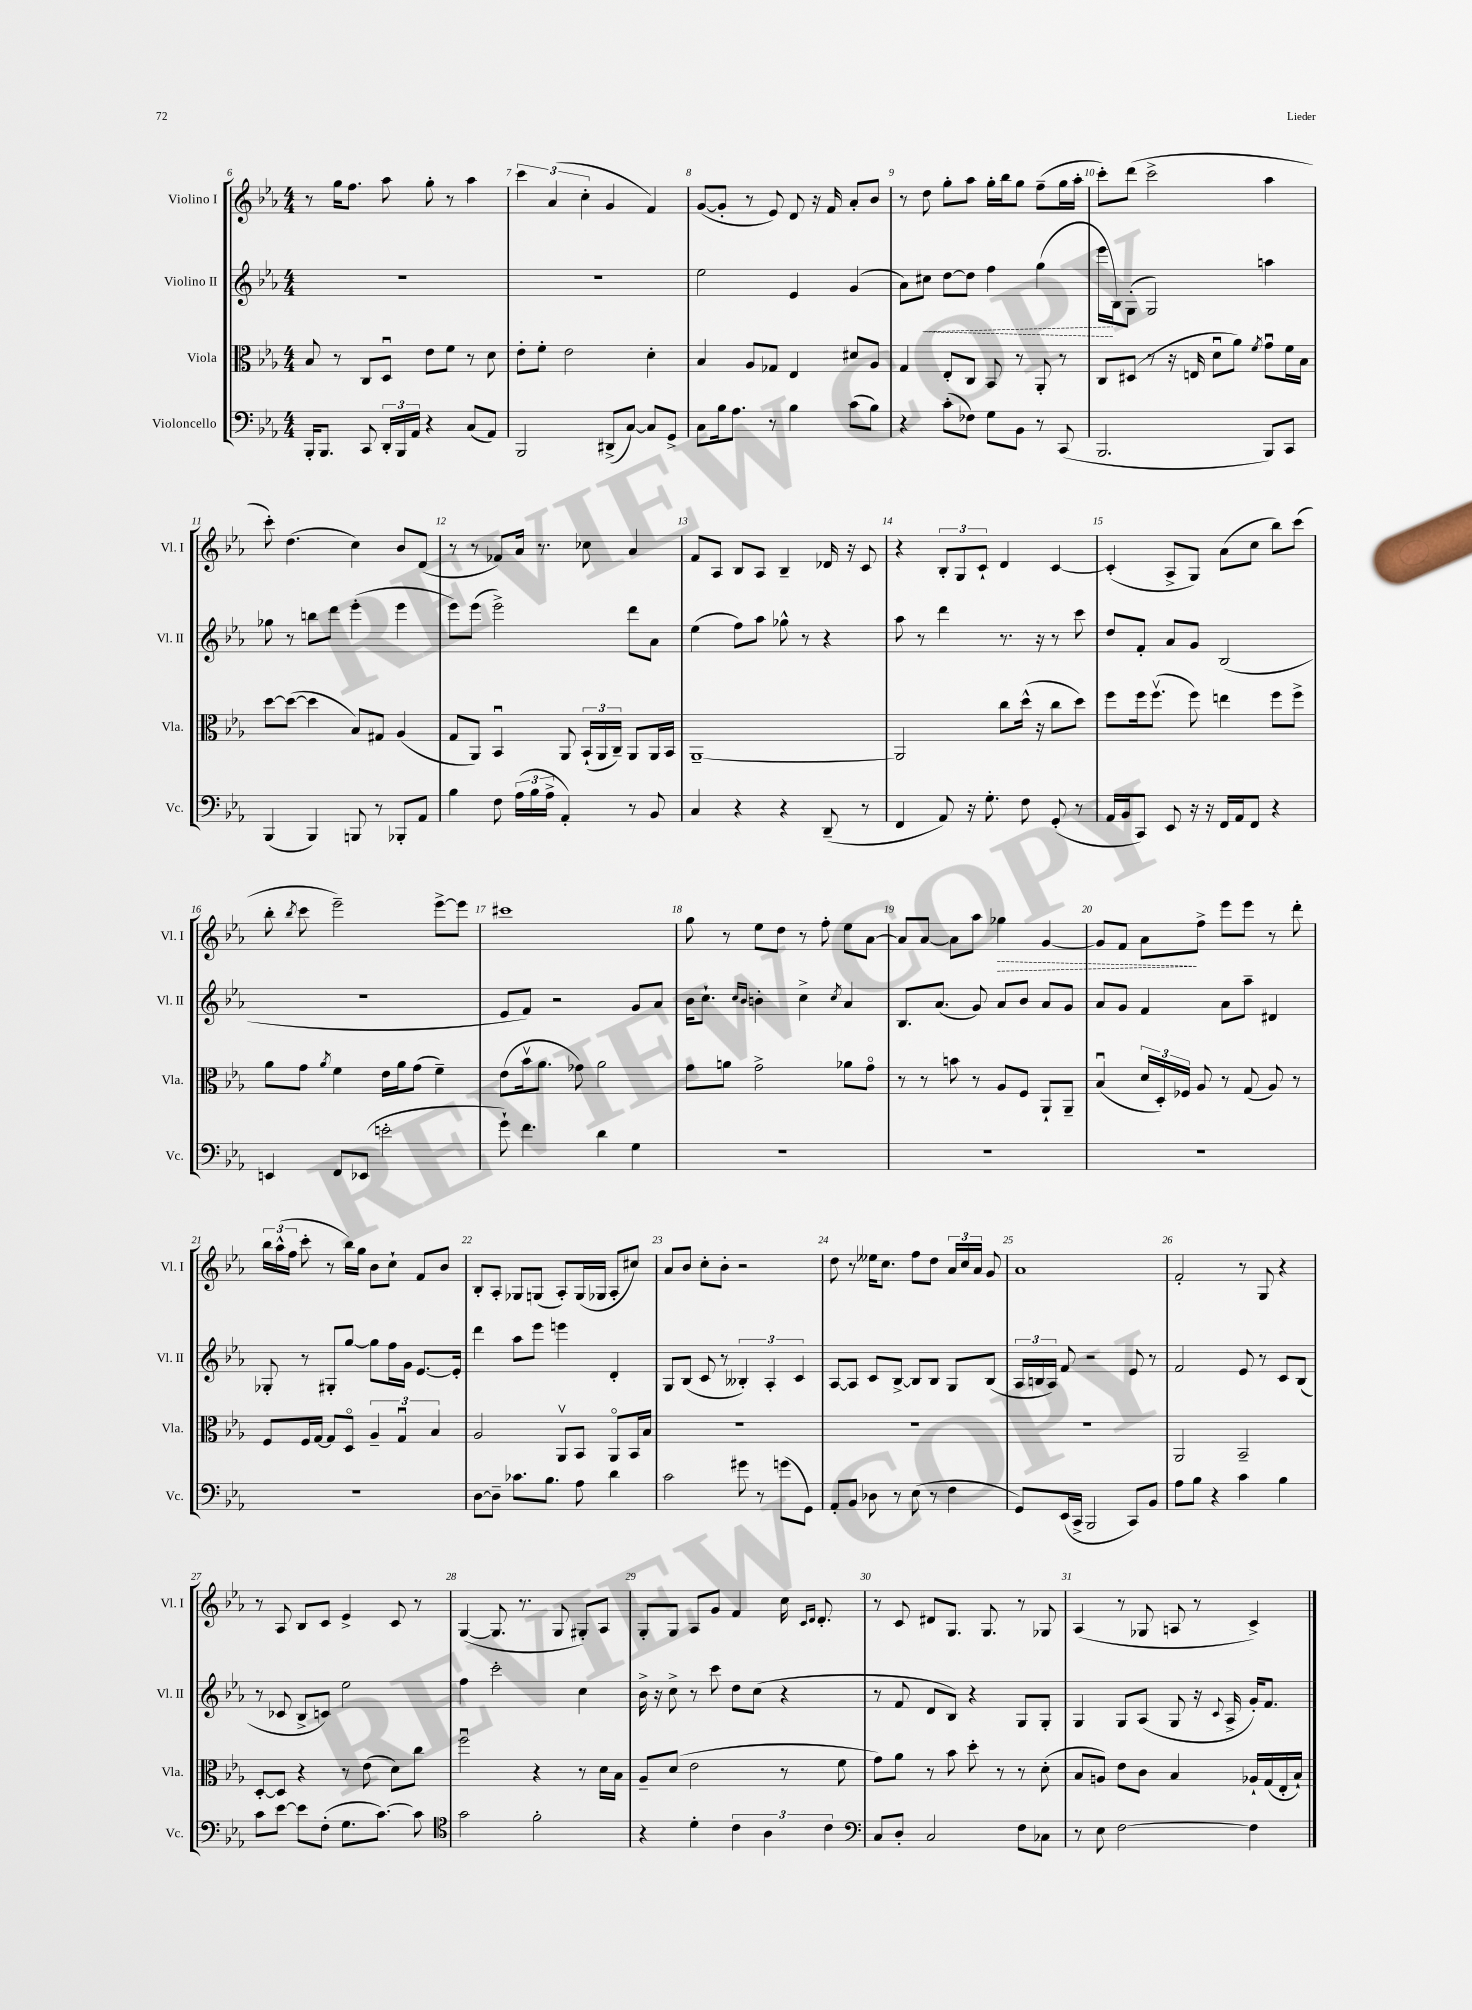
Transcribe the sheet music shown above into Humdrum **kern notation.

**kern	**kern	**kern	**kern
*staff4	*staff3	*staff2	*staff1
*clefF4	*clefC3	*clefG2	*clefG2
*k[b-e-a-]	*k[b-e-a-]	*k[b-e-a-]	*k[b-e-a-]
*M4/4	*M4/4	*M4/4	*M4/4
16BBB-'/LK	8B-/	1r	8r
8.BBB-/J	.	.	.
.	8r	.	16gg\LK
.	.	.	8.ff\J
8CC/	8C/L	.	.
24DD'/LL	8Du/J	.	8aa-\
24BBB-/	.	.	.
24AA-/JJ	.	.	.
4r	8e-\L	.	8gg'\
.	8f\J	.	8r
(8C/L	8r	.	4aa-\
8AA-/J)	8d\	.	.
=	=	=	=
2BBB-/	8e-'\L	1r	6ccc\
.	8f'\J	.	.
.	.	.	(6a-/
.	2e-\	.	.
.	.	.	6cc'\
(8DD#^/L	.	.	4g/
[8C/J)	.	.	.
8C/]L	4d'\	.	4f/)
8GG^/J	.	.	.
=	=	=	=
8C\L	4B-/	2ee-\	([8g/L
16B-\k	.	.	8g'/]J
8.A-\J	.	.	.
.	8A-/L	.	8r
8r	8G-/J	.	8e-/)
4B-\	4E-/	4e-/	8d/
.	.	.	16r
.	.	.	16f/
(8c\L	8d#/L	(4g/	8a-'/L
8B-\J)	8A-/J	.	8b-/J
=	=	=	=
4r	4G/	8a-\L)	8r
.	.	8cc#\J	8dd\
(8c'\L	8E-'/L	[8dd\L	8gg'\L
8F-\J)	8C/J	8dd\]J	8aa-\J
8G\L	8BB-/	4ff\	16gg'\LL
.	.	.	16bb-\J
8BB-\J	8r	.	8gg\J
8r	8AA-'/	(4gg\	(8ff~\L
(8CC/	8r	.	16gg\L
.	.	.	16aa-'\JJ
=	=	=	=
2.BBB-/	8C/L	16eee-\LL	8ccc'\L)
.	.	16B-\J)	.
.	(8D#/J	(8G'\J	(8ddd\J
.	8r	2G/)	2ccc^\
.	16r	.	.
.	16E/	.	.
.	8du\L	.	.
.	8a-\J)	.	.
.	8qf/	.	.
8BBB-/L)	8gu\L	4aa\	4aa-\
8CC/J	16f\L	.	.
.	16B-\JJ	.	.
=	=	=	=
(4BBB-/	[8dd\L	8gg-\	8ccc'\)
.	(8dd\_J	8r	(4.dd\
4BBB-/)	4dd\]	8bb\L	.
.	.	8ddd\J	.
8BBB/	8B-/L)	(4eee-'\	4cc\)
8r	8G#/J	.	.
8BBB-'/L	(4A-/	4eee-\	8b-/L
8AA-/J	.	.	(8d/J
=	=	=	=
4B-\	8G/L	8eee-\L)	8r
.	8AA-/J)	(8eee-\J	8r
8F\	4BB-u/	2eee-^\)	8f-/L)
(24A-\LL	.	.	16a-/Jk
24B-\	.	.	.
.	.	.	8.r
24A-^\JJ	.	.	.
4AA-'/)	8AA-/	.	.
.	(24BB-`/LL	.	8cc-\
.	24AA-/	.	.
.	24C~/JJ)	.	.
8r	8AA-/L	8ddd\L	4a-/
8BB-/	16AA-/L	8a-\J	.
.	16BB-/JJ	.	.
=	=	=	=
4C/	[1AA-~	(4ee-\	8f/L
.	.	.	8A-/J
4r	.	8ff\L)	8B-/L
.	.	8aa-\J	8A-/J
4r	.	8gg-^^\	4B-~/
.	.	8r	.
(8DD~/	.	4r	16d-/
.	.	.	16r
8r	.	.	8c/
=	=	=	=
4FF/	2AA-/]	8aa-\	4r
.	.	8r	.
8AA-/)	.	4ddd\	12B-'/L
.	.	.	12G/
16r	.	.	.
.	.	.	12c`/J
8.G'\	.	.	.
.	8cc\L	8.r	4d/
8F\	(16dd^^\Jk	.	.
.	16r	16r	.
(8GG'/	8cc\L	8r	[4c/
8r	8dd\J)	8ccc\	.
=	=	=	=
16AA-/LL	8ff\L	8dd/L	(4c'/]
16BB-/J	.	.	.
8CC/J)	16ff\k	8f'/J	.
.	(8.ffv\J	.	.
8EE-/	.	8a-/L	8A-^/L
16r	8ff\)	8g/J	8G/J)
16r	.	.	.
16FF/LL	4ee\	(2B-/	(8a-\L
16AA-/J	.	.	.
8FF/J	.	.	8cc\J
4r	8ff\L	.	8bb-\L)
.	8ff^\J	.	(8ccc\J
=	=	=	=
4EE/	8a-\L	1r	8bb-'\
.	.	.	8qbb-/
.	8g\J	.	8ccc\
.	8qa-/	.	.
8FF/L	4f\	.	2eee-~\)
(8EE-/J	.	.	.
2e'\	16e-\LL	.	.
.	16a-\J	.	.
.	(8g\J	.	.
.	4f~\)	.	[8eee-^\L
.	.	.	8eee-\]J
=	=	=	=
8g`\)	(8e-\L	8e-/L	1ccc#
4.f\	16b-v\k	8f/J)	.
.	8.a-\J	.	.
.	.	2r	.
.	8g-\)	.	.
4d\	2a-\	.	.
4G\	.	8g/L	.
.	.	8a-/J	.
=	=	=	=
1r	8g\L	16b-\LK	8gg\
.	.	8.cc`\J	.
.	8a\J	.	8r
.	.	16qqcc/LL	.
.	.	16qqb-/JJ	.
.	2g^\	4b'\	8ee-\L
.	.	.	8dd\J
.	.	4cc^\	8r
.	.	.	8ff'\
.	.	8qcc/	.
.	8a-\L	4a-/	8ee-\L
.	8go\J	.	[8a-\J
=	=	=	=
1r	8r	8.B-/L	8a-/]L
.	8r	.	[8a-/J
.	.	(8.a-/J	.
.	8b\	.	8a-\]L
.	8r	8g/)	8aa-\J
.	8A-/L	8a-/L	4gg-\
.	8F/J	8b-/J	.
.	8AA-`/L	8a-/L	[4g/
.	8AA-~/J	8g/J	.
=	=	=	=
1r	(4B-u/	8a-/L	8g/]L
.	.	8g/J	8f/J
.	24d/LL	4f/	8a-\L
.	24D'/)	.	.
.	24F-/JJ	.	.
.	8A-/	.	8ff^\J
.	8r	8a-\L	8eee-\L
.	(8G/	8aa-~\J	8eee-\J
.	8A-/)	4d#/	8r
.	8r	.	8ddd'\
=	=	=	=
1r	8F/L	8G-'/	24bb-\LL
.	.	.	(24aa-^^\
.	.	.	24ff\JJ
.	16F/L	8r	8ccc'\
.	[16G/JJ	.	.
.	8G/]L	8G#'/L	8r
.	8Do/J	[8gg/J	16bb-\LL)
.	.	.	16gg\JJ
.	6A-~/	8gg\]L	8b-\L
.	.	16ff\L	8cc`\J
.	6Gu/	.	.
.	.	16g\JJ	.
.	.	[8.e-/L	8f/L
.	6B-/	.	.
.	.	.	8b-/J
.	.	16e-'/]Jk	.
=	=	=	=
[8D\L	2A-/	4ddd\	8B-'/L
8D~\]J	.	.	8A-'/J
8.c-\L	.	8aa-\L	8G-/L
.	.	8eee-\J	(8G/J
8.B-\J	.	.	.
.	8AA-v/L	4eee\	8A-'/L)
8A-\	8BB-/J	.	(16G/L
.	.	.	16G-/JJ
4d\	8AA-o/L	4d'/	8A-'/L
.	16BB-/L	.	8cc#/J)
.	16B-/JJ	.	.
=	=	=	=
2c\	1r	8G/L	8a-/L
.	.	(8B-/J	8b-/J
.	.	8c/	8cc'\L
.	.	8r	8b-'\J
8g#\	.	6B--'/)	2r
8r	.	.	.
.	.	6A-'/	.
(8g\L	.	.	.
.	.	6c/	.
8GG\J)	.	.	.
=	=	=	=
8AA-'/L	1r	[8A-/L	8dd\
8BB-/J	.	8A-/]J	8r
8D-\	.	8c/L	16ee--\LK
.	.	.	8.cc\J
8r	.	[8B-^/J	.
(8E-\	.	8B-/]L	8ff\L
8r	.	8B-/J	8dd\J
4F\	.	8G/L	24a-/LL
.	.	.	24cc/
.	.	.	24a-/JJ
.	.	(8B-/J	8g/
=	=	=	=
8GG/L)	1r	24A-/LL	1a-
.	.	24B/	.
.	.	24A-/JJ)	.
(16EE-/L	.	8f/	.
16CC^/JJ	.	.	.
2BBB-/	.	2r	.
8CC/L)	.	8e-/	.
8BB-/J	.	8r	.
=	=	=	=
8A-\L	2AA-/	2f/	2f'/
8B-\J	.	.	.
4r	.	.	.
4c\	2BB-~/	8e-/	8r
.	.	8r	8G/
4B-\	.	8c/L	4r
.	.	(8B-/J	.
=	=	=	=
8c\L	[8D'/L	8r	8r
[8e-\J	8D/]J	8c-/	8A-/
8e-\]L	4r	8B-^/L	8B-/L
(8F'\J	.	8c/J)	8c/J
8.G\L	8r	2ee-\	4e-^/
.	(8e-\	.	.
[8.c\J)	.	.	.
.	8d\L)	.	8c/
8c\]	8cc\J	.	8r
=	=	=	=
*clefC4	*	*	*
2g\	2ffu\	4ff\	([4G/
.	.	2ccc'\	8.G/]
.	.	.	8.r
2f'\	4r	.	.
.	.	.	8G/
.	8r	4cc\	8G#'/L)
.	16d\LL	.	8A-/J
.	16B-\JJ	.	.
=	=	=	=
4r	8A-~/L	16b-^\	8G'/L
.	.	16r	.
.	(8d/J	8cc^\	8G/J
4d'\	2e-\	8r	8A-/L
.	.	8ccc\	8g/J
6c\	.	8dd\L	4f/
.	.	(8cc\J	.
6A-\	.	.	.
.	8r	4r	16cc\
.	.	.	16qqc/LL
.	.	.	16qqd/JJ
.	.	.	8.d'/
6c\	.	.	.
.	8f\	.	.
=	=	=	=
*clefF4	*	*	*
8C/L	8g\L)	8r	8r
8D'/J	8a-\J	8f/	8c/
2C/	8r	8d/L	8d#/L
.	8b-\	8B-/J)	8.G/J
.	8dd'\	4r	.
.	.	.	8.G/
.	8r	.	.
8F\L	8r	8G/L	8r
8C-\J	(8d'\	8G'/J	8G-/
=	=	=	=
8r	8B-/L	4G/	(4A-/
8E-\	8A/J)	.	.
[2F\	8e-\L	8G/L	8r
.	8c\J	(8A-/J	8G-/
.	4B-/	8G/	8A/
.	.	16r	8r
.	.	8qqc/	.
.	.	16A-^/	.
4F\]	16A-`/LL	16g'/LK)	4c^/)
.	(16G/	8.f/J	.
.	16E-'/	.	.
.	16B-`/JJ)	.	.
==	==	==	==
*-	*-	*-	*-
